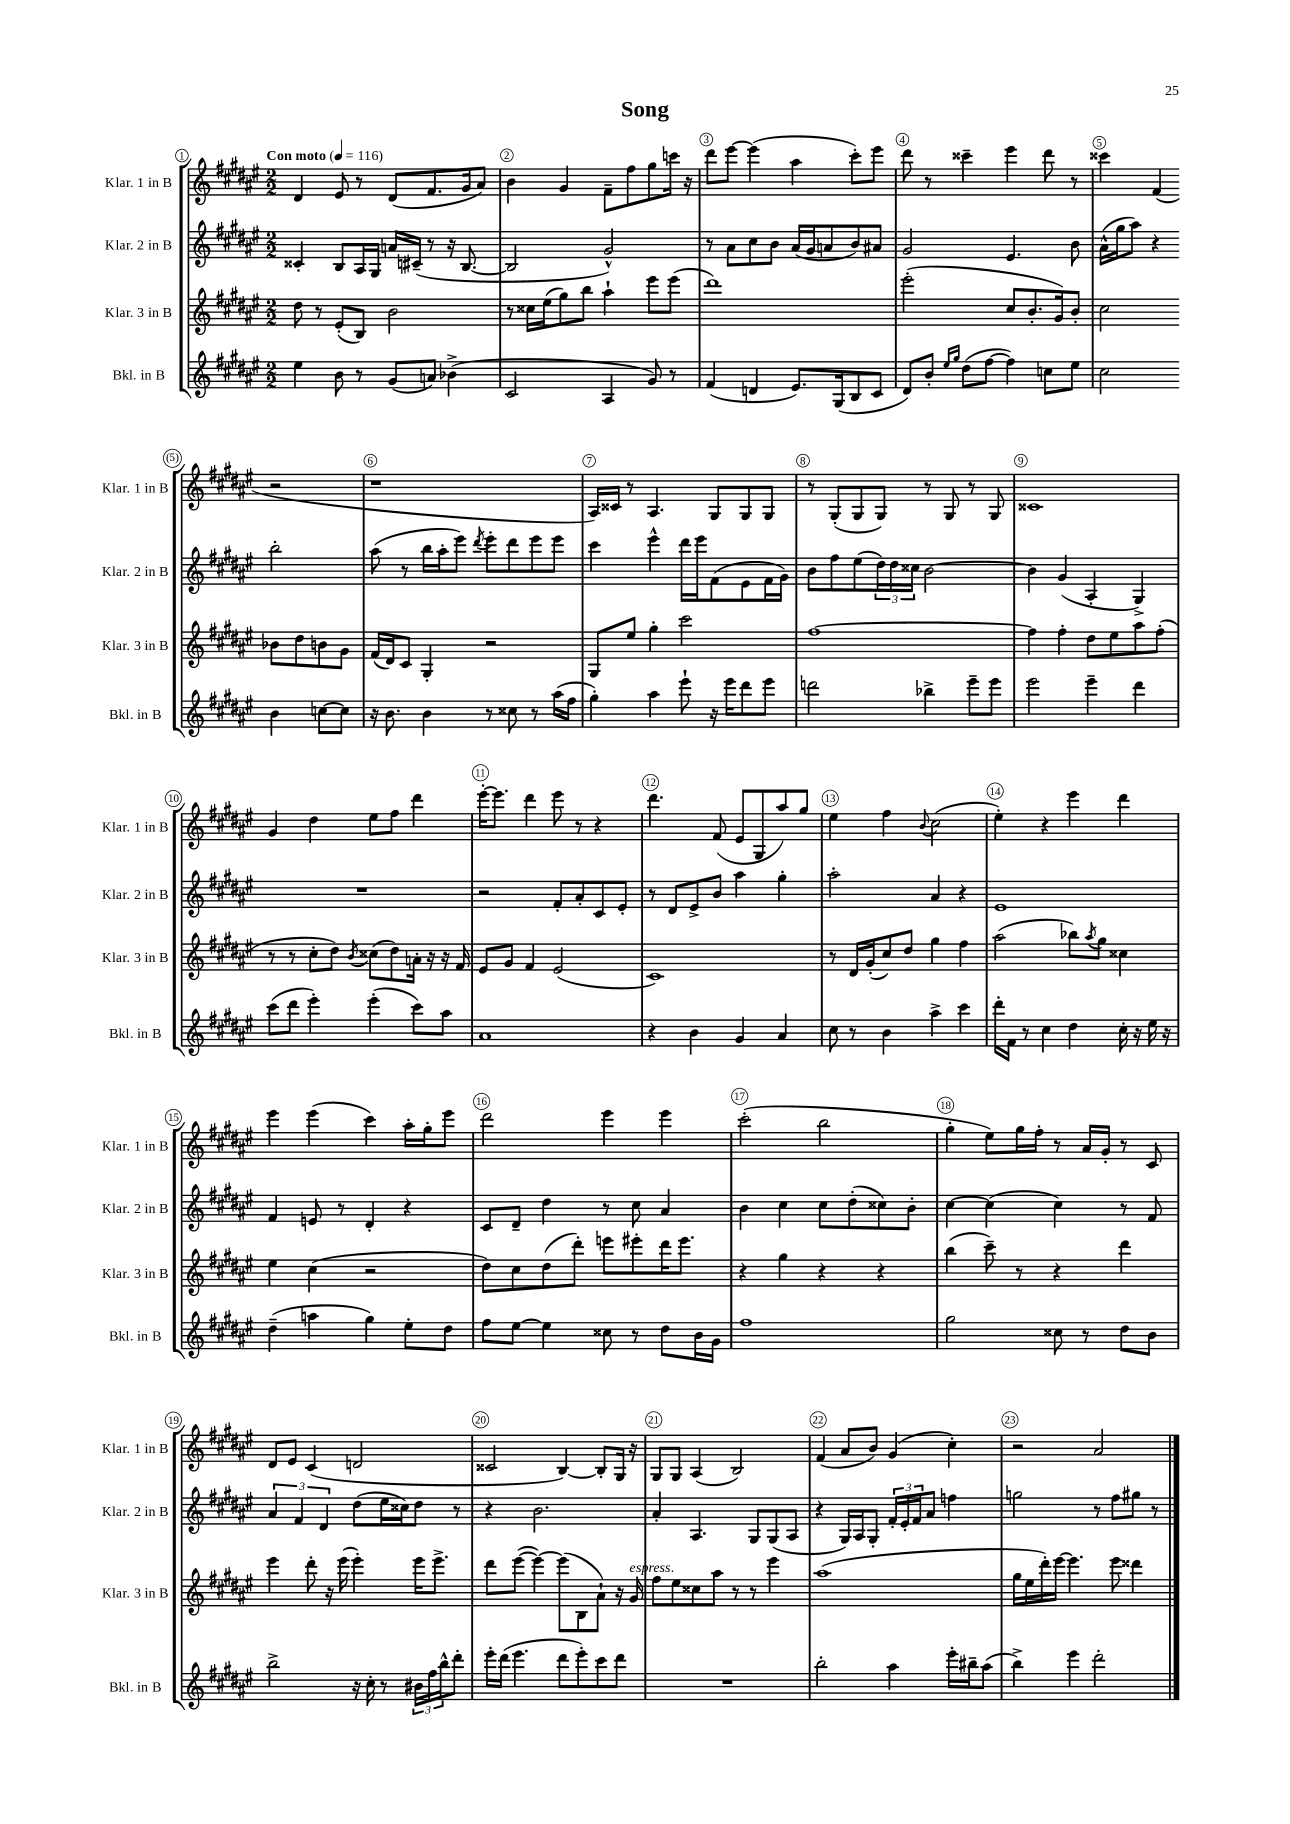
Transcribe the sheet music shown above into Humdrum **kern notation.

**kern	**kern	**kern	**kern
*staff4	*staff3	*staff2	*staff1
*clefG2	*clefG2	*clefG2	*clefG2
*k[f#c#g#d#a#e#]	*k[f#c#g#d#a#e#]	*k[f#c#g#d#a#e#]	*k[f#c#g#d#a#e#]
*M2/2	*M2/2	*M2/2	*M2/2
*MM116	*MM116	*MM116	*MM116
4ee#	8dd#	4c##'	4d#
.	8r	.	.
8b	(8e#'	8B	8e#
8r	8B)	16A#	8r
.	.	16G#	.
(8g#	2b	16a	(8d#
.	.	(16c#~	.
8a)	.	8r	8.f#
(4b-^	.	16r	.
.	.	[8.B	16g#
.	.	.	8a#)
=	=	=	=
2c#	8r	2B]	4b
.	16cc##	.	.
.	(16ee#	.	.
.	8gg#)	.	4g#
.	8bb	.	.
4A#	4aa#`	2g#^^)	8f#~
.	.	.	8ff#
8g#)	8eee#	.	8gg#
8r	(8eee#	.	16ccc
.	.	.	16r
=	=	=	=
(4f#	1ddd#)	8r	8ddd#
.	.	8a#	[8eee#
4d	.	8cc#	(4eee#]
.	.	8b	.
8.e#)	.	(16a#	4aa#
.	.	16g#	.
.	.	8a	.
(16G#	.	.	.
8B	.	8b)	8ccc#')
8c#	.	8a#	8eee#
=	=	=	=
8d#)	(2eee#'	2g#	8ddd#
8b'	.	.	8r
16qqee#	.	.	.
16qqgg#	.	.	.
(8dd#	.	.	4ccc##~
[8ff#	.	.	.
4ff#])	8cc#	4.e#	4eee#
.	8.b'	.	.
8cc	.	.	8ddd#
.	16g#)	.	.
8ee#	8b'	8b	8r
=	=	=	=
2cc#	2cc#	(16a#^^	4ccc##
.	.	16gg#	.
.	.	8aa#)	.
.	.	4r	(4f#
4b	8b-	2bb'	2r
.	8dd#	.	.
[8cc	8b	.	.
8cc]	8g#	.	.
=	=	=	=
16r	(16f#	(8aa#	1r
8.b	16d#)	.	.
.	8c#	8r	.
4b	4G#'	16bb	.
.	.	16aa#'	.
.	.	8eee#)	.
.	.	8qddd#	.
8r	2r	8eee#'	.
8cc##	.	8ddd#	.
8r	.	8eee#	.
(16aa#	.	8eee#	.
16ff#	.	.	.
=	=	=	=
4gg#')	8G#	4ccc#	16A#)
.	.	.	16c##
.	8ee#	.	8r
4aa#	4gg#'	4eee#^^	4.A#
8eee#`	2ccc#	16ddd#	.
.	.	16eee#	.
16r	.	(8f#	8G#
16eee#	.	.	.
8ddd#	.	8e#	8G#
8eee#	.	16f#	8G#
.	.	16g#)	.
=	=	=	=
2ddd	[1ff#	8b	8r
.	.	8ff#	(8G#'
.	.	(8ee#	8G#
.	.	24dd#)	8G#)
.	.	24dd#	.
.	.	24cc##	.
4bb-^	.	[2b	8r
.	.	.	8G#
8eee#~	.	.	8r
8eee#	.	.	8G#
=	=	=	=
2eee#	4ff#]	4b]	1c##
.	4ff#'	(4g#	.
4eee#~	8dd#	4A#'	.
.	8ee#	.	.
4ddd#	8aa#	4G#^)	.
.	(8ff#'	.	.
=	=	=	=
(8ccc#	8r	1r	4g#
8ddd#	8r	.	.
4eee#')	8cc#'	.	4dd#
.	8dd#)	.	.
.	8qb	.	.
(4eee#'	(8cc##	.	8ee#
.	8dd#)	.	8ff#
8ccc#)	16a'	.	4ddd#
.	16r	.	.
8aa#	16r	.	.
.	16f#	.	.
=	=	=	=
1a#	8e#	2r	[16eee#'
.	.	.	8.eee#]
.	8g#	.	.
.	4f#	.	4ddd#
.	(2e#	8f#'	8eee#
.	.	8a#'	8r
.	.	8c#	4r
.	.	8e#'	.
=	=	=	=
4r	1c#)	8r	4.ddd#
.	.	8d#	.
4b	.	8e#^	.
.	.	8b	(8f#
4g#	.	4aa#	8e#
.	.	.	8G#
4a#	.	4gg#'	8aa#)
.	.	.	8gg#
=	=	=	=
8cc#	8r	2aa#'	4ee#
8r	16d#	.	.
.	(16g#'	.	.
4b	8cc#)	.	4ff#
.	8dd#	.	.
.	.	.	8qqb
4aa#^	4gg#	4a#	(2cc#
4ccc#	4ff#	4r	.
=	=	=	=
16ddd#'	(2aa#	1e#	4ee#')
16f#	.	.	.
8r	.	.	.
4cc#	.	.	4r
4dd#	8bb-)	.	4eee#
.	8qaa#	.	.
.	8gg#	.	.
16cc#'	4cc##	.	4ddd#
16r	.	.	.
16ee#	.	.	.
16r	.	.	.
=	=	=	=
(4dd#~	4ee#	4f#	4eee#
4aa	(4cc#	8e	(4eee#
.	.	8r	.
4gg#)	2r	4d#'	4ccc#)
8ee#'	.	4r	16aa#'
.	.	.	16gg#'
8dd#	.	.	8eee#
=	=	=	=
8ff#	8dd#)	8c#	2ddd#
[8ee#	8cc#	8d#~	.
4ee#]	(8dd#	4dd#	.
.	8ddd#')	.	.
8cc##	8eee	8r	4eee#
8r	8eee#'	8cc#	.
8dd#	16ddd#	4a#	4eee#
.	8.eee#	.	.
16b	.	.	.
16g#	.	.	.
=	=	=	=
1ff#	4r	4b	(2ccc#'
.	4gg#	4cc#	.
.	4r	8cc#	2bb
.	.	(8dd#'	.
.	4r	8cc##)	.
.	.	8b'	.
=	=	=	=
2gg#	(4bb	[4cc#	4gg#'
.	8ccc#~)	(4cc#]	8ee#)
.	8r	.	16gg#
.	.	.	16ff#'
8cc##	4r	4cc#)	8r
8r	.	.	16a#
.	.	.	16g#'
8dd#	4ddd#	8r	8r
8b	.	8f#	8c#
=	=	=	=
2bb^	4eee#	6a#	8d#
.	.	.	8e#
.	.	6f#	.
.	8ddd#'	.	(4c#
.	.	6d#	.
.	16r	.	.
.	(16eee#	.	.
16r	4eee#')	(8dd#	2d
16cc#'	.	.	.
8r	.	16ee#	.
.	.	16cc##)	.
24b#	16eee#	8dd#	.
24ff#	.	.	.
.	8.eee#^	.	.
24bb^^	.	.	.
8ddd#'	.	8r	.
=	=	=	=
16eee#'	8ddd#	4r	2c##
(16ddd#	.	.	.
4.eee#	([8eee#	.	.
.	4eee#_)	2.b	.
8ddd#	(8eee#]	.	[4B)
8eee#')	8B	.	.
8ccc#	8a#`)	.	8B']
8ddd#	16r	.	16G#
.	16g#	.	16r
=	=	=	=
1r	8ff#	4a#'	8G#
.	8ee#	.	8G#
.	8cc##	4.A#	(4A#
.	8aa#	.	.
.	8r	.	2B)
.	8r	8G#	.
.	4eee#	(8G#	.
.	.	8A#	.
=	=	=	=
2bb'	(1aa#	4r	(4f#
.	.	16G#)	8a#
.	.	16A#	.
.	.	8G#'	8b)
4aa#	.	24f#'	(4g#
.	.	24e#'	.
.	.	24f#	.
.	.	8a#	.
16eee#'	.	4ff	4cc#')
16bb#~	.	.	.
(8aa#	.	.	.
=	=	=	=
4bb^)	16gg#	2gg	2r
.	16ee#	.	.
.	16ddd#')	.	.
.	[16eee#	.	.
4eee#	4.eee#]	.	.
2ddd#'	.	8r	2a#
.	8eee#	8ff#	.
.	4ddd##	8gg#	.
.	.	8r	.
==	==	==	==
*-	*-	*-	*-
